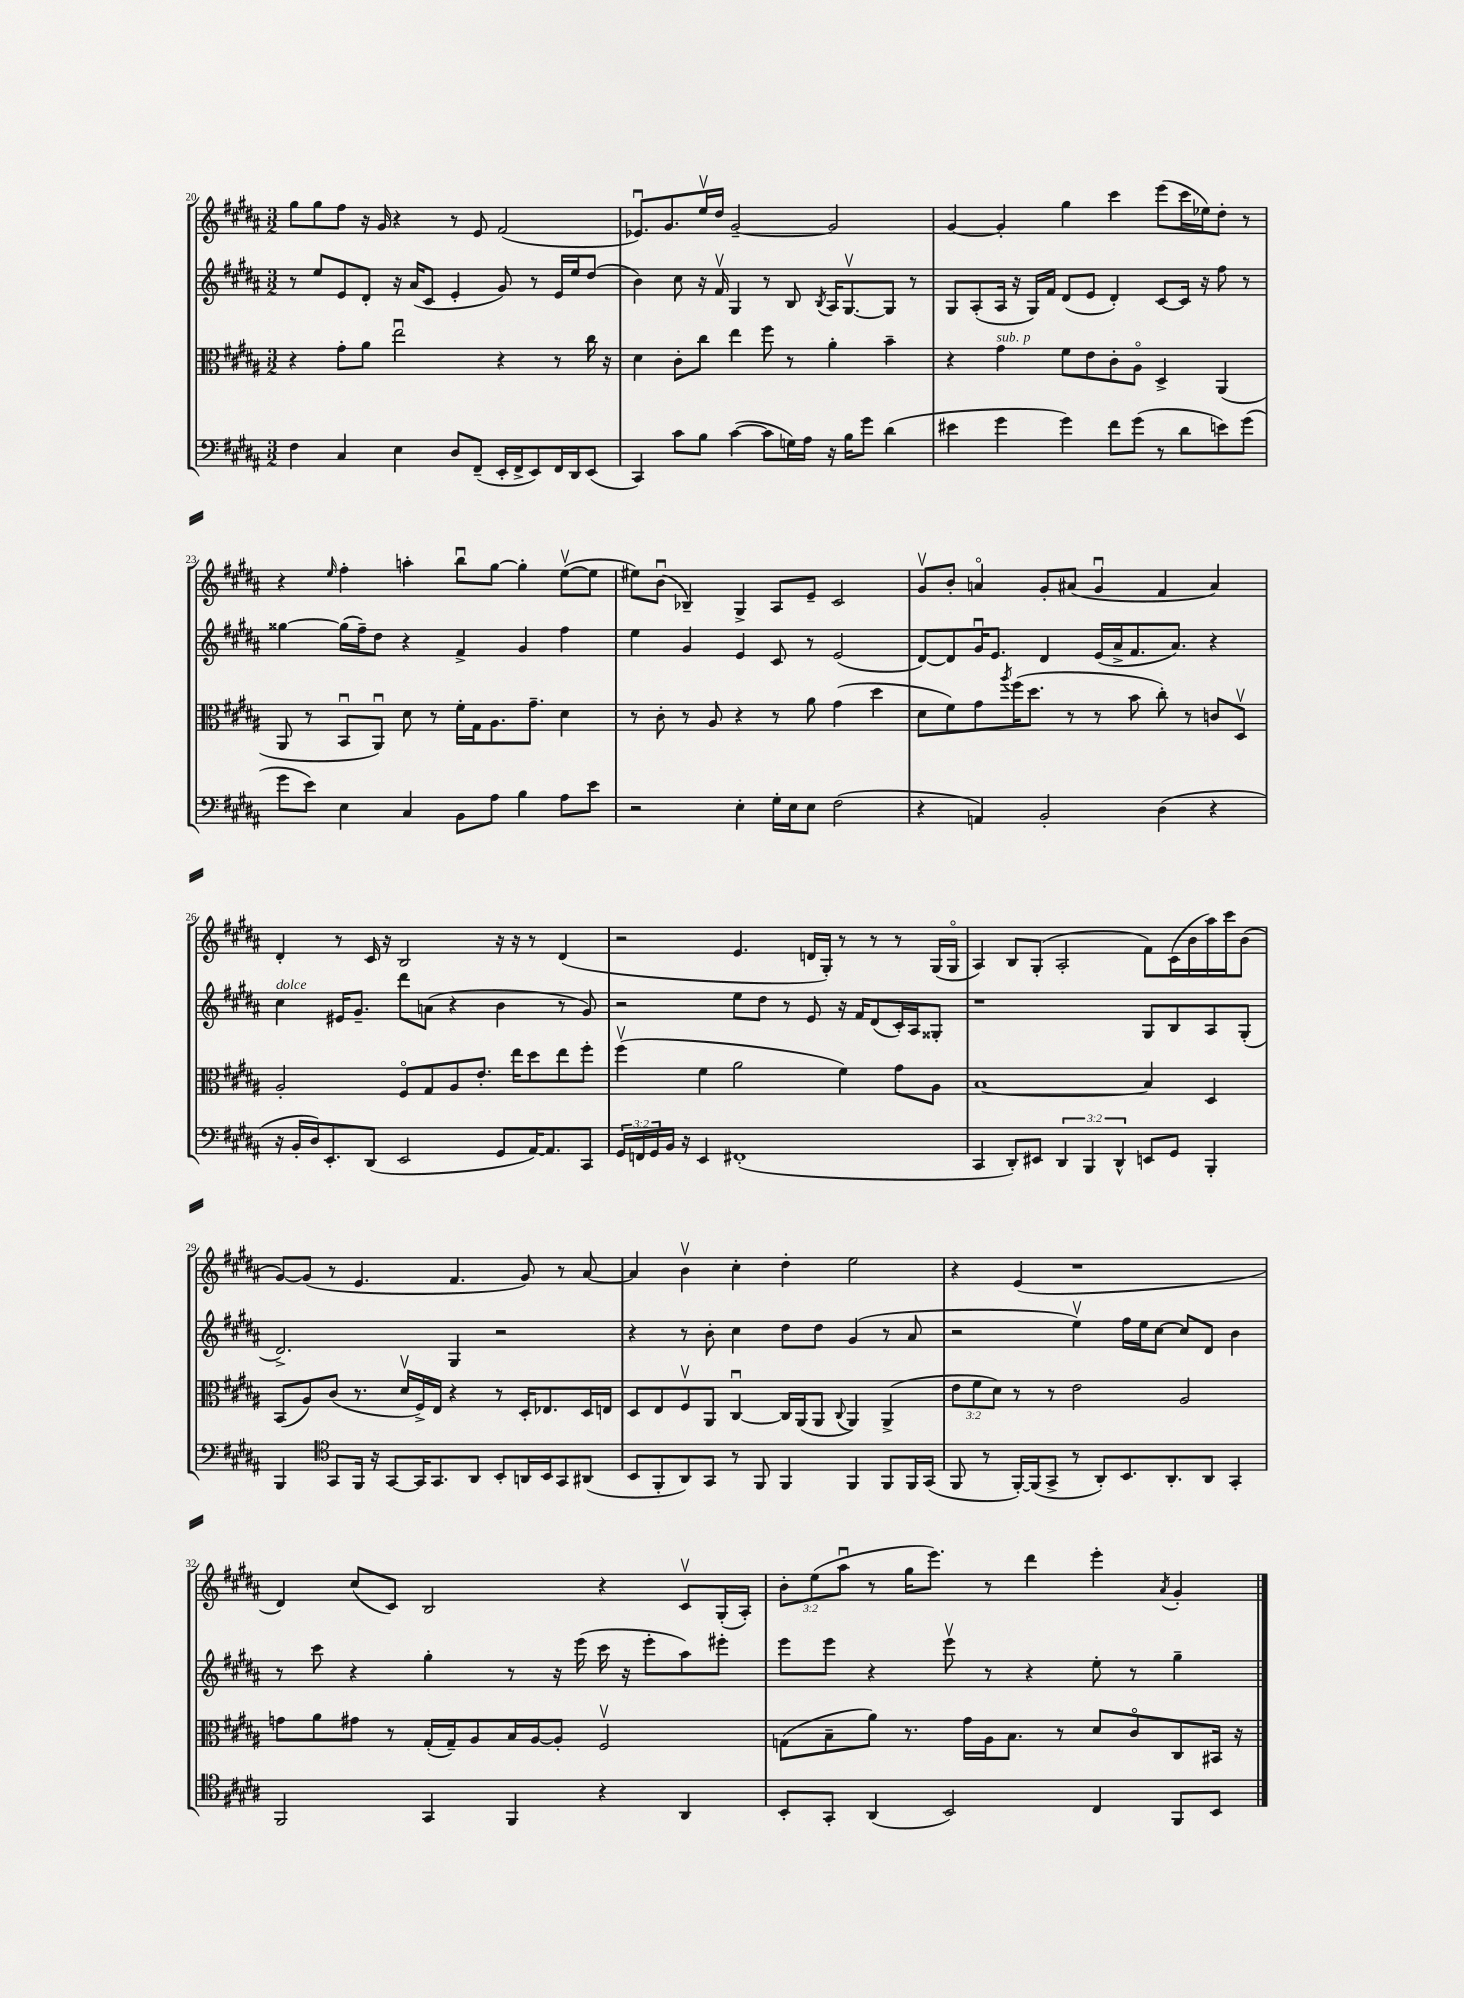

**kern	**kern	**kern	**kern
*part4	*part3	*part2	*part1
*staff4	*staff3	*staff2	*staff1
*clefF4	*clefC3	*clefG2	*clefG2
*k[f#c#g#d#a#]	*k[f#c#g#d#a#]	*k[f#c#g#d#a#]	*k[f#c#g#d#a#]
*M3/2	*M3/2	*M3/2	*M3/2
=20	=20	=20	=20
4F#\	4r	8r	8gg#\L
.	.	8ee/L	8gg#\
4C#/	8g#'\L	8e/	8ff#\J
.	8a#\J	8d#'/J	16r
.	.	.	16g#/
4E\	2eeu\	16r	4r
.	.	(16a#/KL	.
.	.	8c#/J	.
8D#/L	.	4e'/	8r
(8FF#~/J	.	.	8e/
16EE'/LL	4r	8g#/)	(2f#/
16FF#^/J	.	.	.
8EE/)	.	8r	.
16FF#/L	8r	16e/LL	.
16DD#/J	.	16ee/J	.
(8EE/J	16cc#\	(8dd#/J	.
.	16r	.	.
=21	=21	=21	=21
4CC#/)	4d#\	4b\)	8.e-Xu/L)
.	.	.	8.g#/
8c#\L	8c#'\L	8cc#\	.
8B\J	8cc#\J	16r	16eev/L
.	.	16f#v/	16dd#/JJ
([4c#\	4ee\	4G#/	[2g#~/
8c#\L]	8ff#\	8r	.
16Gn\L)	8r	8B/	.
16A#\JJ	.	.	.
.	.	8qB/	.
16r	4a#'\	16A#/KL	2g#/]
16B\KL	.	[8.G#v/	.
8g#\J	.	.	.
(4d#\	4b~\	8G#/J]	.
.	.	8r	.
=22	=22	=22	=22
4e#X\	4r	8G#/L	[4g#/
.	.	(8A#'/	.
!	!LO:TX:a:i:t=sub. p	!	!
4g#\	4g#\	16A#/Jk	4g#'/]
.	.	16r	.
.	.	16G#/LL)	.
.	.	16f#/JJ	.
4g#\)	8f#\L	(8d#/L	4gg#\
.	8e\	8e/J	.
8f#\L	8c#'\	4d#'/)	4ccc#\
(8g#\J	8A#\J	.	.
8r	4D#^/	[8c#/L	(8eee\L
8d#\L	.	16c#/Jk]	16ccc#\L
.	.	16r	16ee-X\J)
8en\)	(4AA#/	8ff#\	8dd#'\J
(8g#\J	.	8r	8r
!!LO:LB:g=z
=23	=23	=23	=23
8g#\L	8AA#/	[4gg##X\	4r
8e\J)	8r	.	.
.	.	.	16qqee/
4E\	8BBu/L	(16gg##\LL]	4ff#'\
.	.	16ff#~\J)	.
.	8AA#u/J)	8dd#\J	.
4C#/	8d#\	4r	4aan'\
.	8r	.	.
8BB\L	16f#'\LL	4f#^/	8bbu\L
.	16G#\J	.	.
8A#\J	8.A#\	.	[8gg#\J
4B\	.	4g#/	4gg#'\]
.	8.g#~\J	.	.
8A#\L	4d#\	4ff#\	([8eev\L
8e\J	.	.	8ee\J]
=24	=24	=24	=24
2r	8r	4ee\	8ee#X\L)
.	8c#'\	.	(8bu\J
.	8r	4g#/	4B-X~/)
.	8A#/	.	.
4E'\	4r	4e/	4G#^/
16G#'\LL	8r	8c#/	8A#/L
16E\J	.	.	.
8E\J	8a#\	8r	8e~/J
(2F#\	(4g#\	(2e/	2c#/
.	4dd#\	.	.
=25	=25	=25	=25
4r	8d#\L	[8d#/L)	8g#v/L
.	8f#\)	8d#/]	8b'/J
4AAn/)	8g#\	16g#u/K	4an/
.	.	8.e/J	.
.	8qaa#/	.	.
.	(16ff#\K	.	.
.	8.dd#\J	.	.
2BB'/	.	4d#/	8g#'/L
.	8r	.	(8a#X/J
.	8r	(16e/LL	4g#u/
.	.	16a#^/J	.
.	8b\	8.f#/	.
(4D#\	8cc#'\)	.	4f#/
.	.	8.a#/J)	.
.	8r	.	.
4r	8cn/L	4r	4a#/)
.	8D#v/J	.	.
!!LO:LB:g=z
=26	=26	=26	=26
!	!	!LO:TX:a:i:t=dolce	!
16r	2A#'/	4cc#\	4d#'/
16BB'/LL	.	.	.
16D#/J)	.	.	.
8.EE'/	.	.	.
.	.	16e#X/KL	8r
.	.	8.g#~/J	.
(8DD#/J	.	.	16c#/
.	.	.	16r
2EE/	8F#/L	8ddd#\L	2B/
.	8G#/	(8an\J	.
.	8A#/	4r	.
.	8.e'/J	.	.
8GG#/L	.	4b\	16r
.	16ee\KL	.	16r
[16AA#/K)	8dd#\	.	8r
8.AA#/]	.	.	.
.	8ee\	8r	(4d#/
8CC#/J	8ff#'\J	8g#/)	.
=27	=27	=27	=27
24GG#/LL	(4ff#v\	2r	2r
24FFn/	.	.	.
24GG#/	.	.	.
16BB/JJ	.	.	.
16r	.	.	.
4EE/	4f#\	.	.
(1FF#X'	2a#\	8ee\L	4.e/
.	.	8dd#\J	.
.	.	8r	.
.	.	8e/	16dn/LL
.	.	.	16G#'/JJ)
.	4f#\)	16r	8r
.	.	16f#/KL	.
.	.	(8d#/	8r
.	8g#\L	16c#'/L)	8r
.	.	16A#/J	.
.	8A#\J	8G##X'/J	(16G#/LL
.	.	.	16G#/JJ
=28	=28	=28	=28
4CC#/	[1B	1r	4A#/)
8DD#'/L)	.	.	8B/L
8EE#X/J	.	.	(8G#'/J
6DD#/	.	.	2A#'/
6BBB/	.	.	.
6DD#^^/	.	.	.
8EEn/L	4B/]	8G#/L	8f#\L)
8GG#/J	.	8B/	(16c#\L
.	.	.	16b\
4BBB'/	4D#/	8A#/	16aa#\)
.	.	.	16ccc#\J
.	.	(8G#'/J	(8b\J
!!LO:LB:g=z
=29	=29	=29	=29
4BBB/	(8BB/L	2.d#^/)	[8g#/L)
.	8A#/)	.	(8g#/J]
*clefC4	*	*	*
8GG#/L	(8c#/J	.	8r
16FF#/Jk	8.r	.	4.e/
16r	.	.	.
[8GG#/L	.	.	.
.	16d#v/LL	.	.
16GG#/K]	16F#^/)	.	.
8.GG#/	16E/JJ	.	.
.	4r	4G#/	4.f#/
8AA#/J	.	.	.
8BB'/L	8r	2r	.
16AAn/L	16D#'/KL	.	8g#/)
16BB/J	8.E-X/	.	.
8GG#/	.	.	8r
(8AA#X/J	16D#/L	.	[8a#/
.	16En/JJ	.	.
=30	=30	=30	=30
8BB/L	8D#/L	4r	4a#/]
8FF#'/	8E/	.	.
8AA#/)	8F#v/	8r	4bv\
8GG#/J	8AA#/J	8b'\	.
8r	[4C#u/	4cc#\	4cc#'\
8FF#/	.	.	.
4FF#/	16C#/LL]	8dd#\L	4dd#'\
.	(16AA#/J	.	.
.	8AA#/J	8dd#\J	.
.	8qqC#/	.	.
4FF#/	4AA#/)	(4g#/	2ee\
8FF#/L	(4AA#^/	8r	.
16FF#/L	.	8a#/	.
(16GG#/JJ	.	.	.
=31	=31	=31	=31
8FF#/	12e\L	2r	4r
.	12f#\	.	.
8r	.	.	.
.	12d#\J)	.	.
[16FF#'/LL)	8r	.	(4e/
(16FF#/J]	.	.	.
8GG#^/J	8r	.	.
8r	2e\	4eev\)	1r
8AA#'/L)	.	.	.
8.BB/	.	16ff#\LL	.
.	.	16ee\J	.
.	.	[8cc#\J	.
8.AA#'/	.	.	.
.	2A#/	8cc#/L]	.
8AA#/J	.	8d#/J	.
4GG#'/	.	4b\	.
!!LO:LB:g=z
=32	=32	=32	=32
2FF#/	8gn\L	8r	4d#/)
.	8a#\	8ccc#\	.
.	8g#X\J	4r	(8cc#/L
.	8r	.	8c#/J)
4GG#/	(16G#'/LL	4gg#'\	2B/
.	16G#~/J)	.	.
.	8A#/	.	.
4FF#/	16B/L	8r	.
.	[16A#/J	.	.
.	8A#'/J]	16r	.
.	.	(16eee\	.
4r	2F#v/	16ccc#\	4r
.	.	16r	.
.	.	8eee'\L	.
4AA#/	.	8aa#\)	8c#v/L
.	.	8eee#X'\J	(16G#'/L
.	.	.	16A#'/JJ)
=33	=33	=33	=33
8BB'/L	(8Gn\L	8eee\L	12b'\L
.	.	.	(12ee\
8GG#'/J	8B~\	8eee\J	.
.	.	.	12aa#u\J
(4AA#/	8a#\J)	4r	8r
.	8.r	.	16gg#\KL
.	.	.	8.eee\J)
2BB/)	.	8eeev\	.
.	16g#\LL	.	.
.	16A#\J	8r	8r
.	8.B\J	.	.
.	.	4r	4ddd#\
.	8r	.	.
4C#/	8d#/L	8ee'\	4eee'\
.	8c#/	8r	.
.	.	.	8qa#/
8FF#/L	8C#/	4gg#~\	4g#'/
8BB/J	16BB#X/Jk	.	.
.	16r	.	.
==	==	==	==
*-	*-	*-	*-
